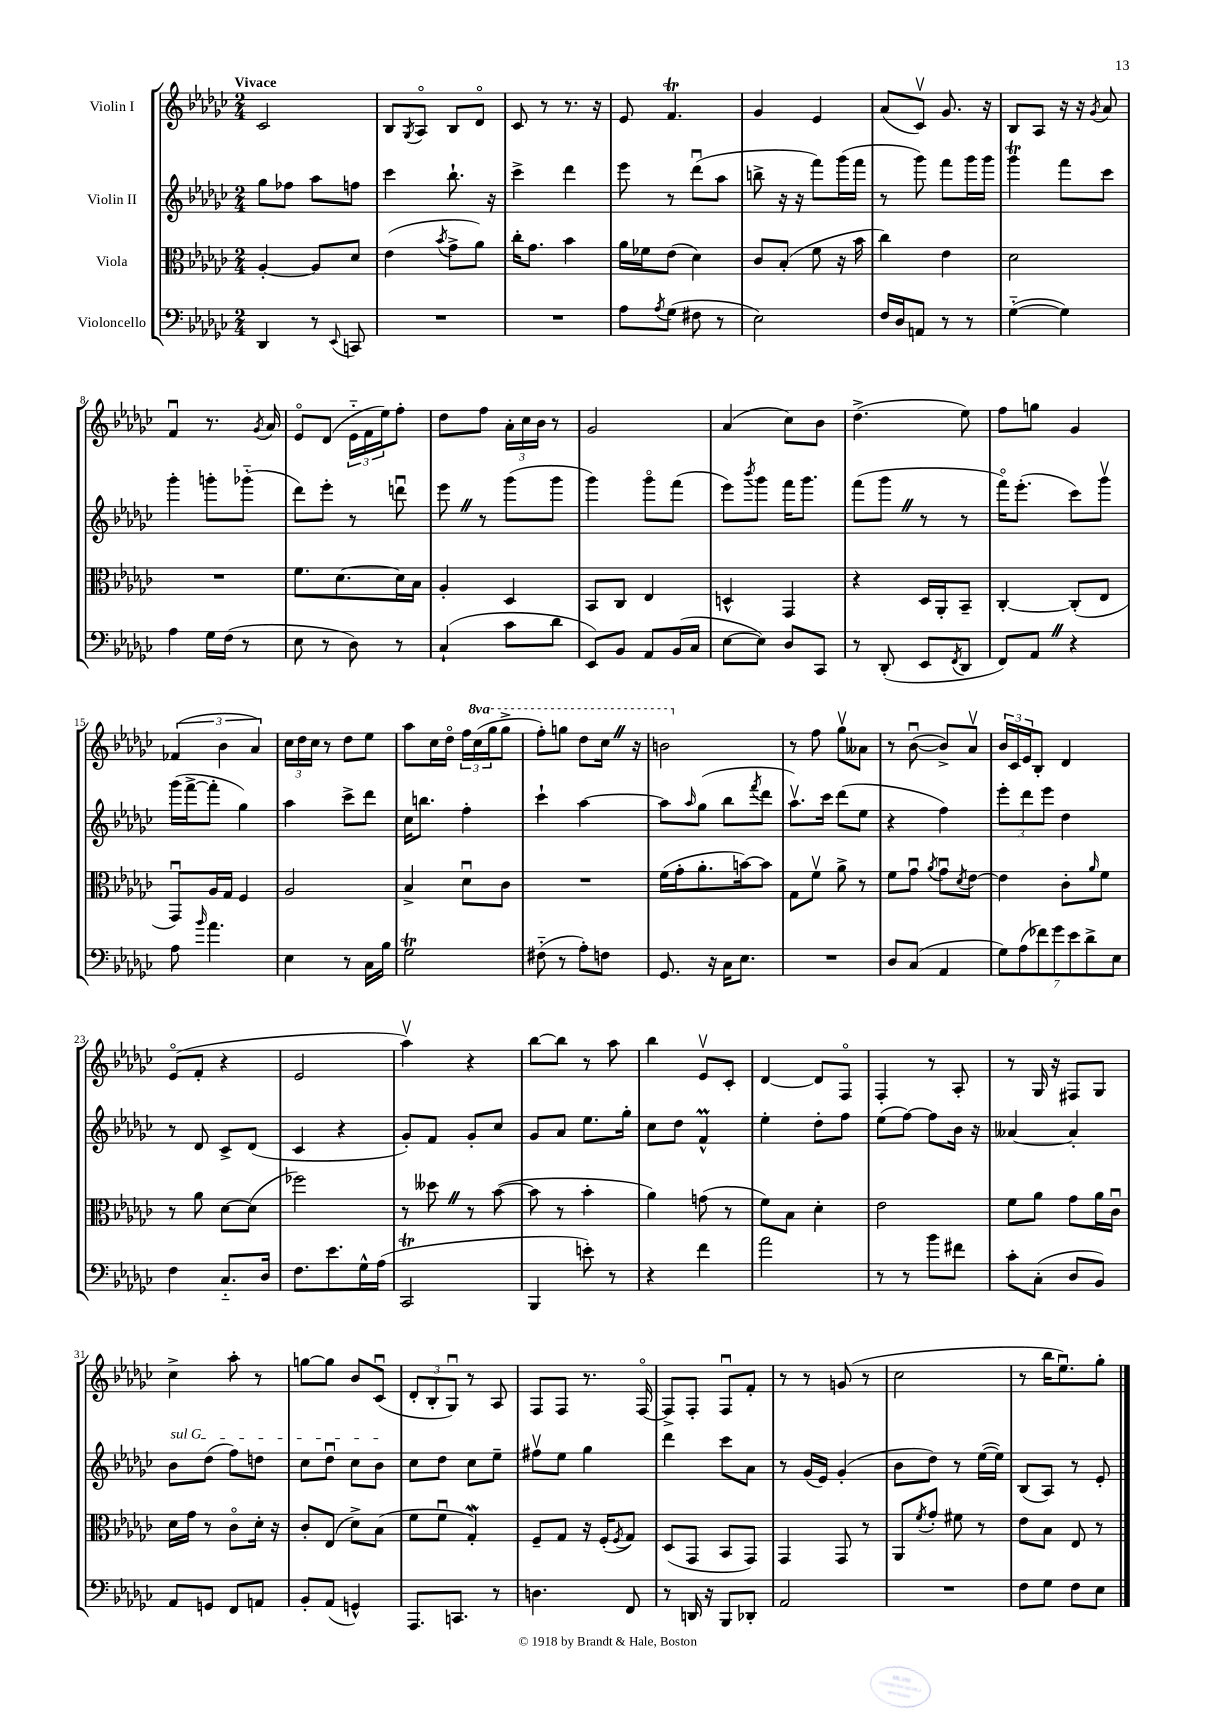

**kern	**kern	**kern	**kern
*staff4	*staff3	*staff2	*staff1
*clefF4	*clefC3	*clefG2	*clefG2
*k[b-e-a-d-g-c-]	*k[b-e-a-d-g-c-]	*k[b-e-a-d-g-c-]	*k[b-e-a-d-g-c-]
*M2/4	*M2/4	*M2/4	*M2/4
4DD-	[4A-'	8gg-	2c-
.	.	8ff-	.
8r	8A-]	8aa-	.
8qqEE-	.	.	.
8CC	8d-	8ff	.
=	=	=	=
2r	(4e-	4ccc-	8B-
.	.	.	8qG-
.	.	.	8A-o
.	8qb-	.	.
.	8g-^	8.bb-`	8B-
.	8a-)	.	8d-o
.	.	16r	.
=	=	=	=
2r	16cc-'	4ccc-^	8c-
.	8.g-	.	.
.	.	.	8r
.	4b-	4ddd-	8.r
.	.	.	16r
=	=	=	=
8A-	16a-	8eee-	8e-
.	16f-	.	.
8qA-	.	.	.
(8G-	(8e-	8r	4.f
8F#	4d-)	(8ddd-u	.
8r	.	8aa-	.
=	=	=	=
2E-)	8c-	8bb^	4g-
.	(8B-'	16r	.
.	.	16r	.
.	8f	8fff)	4e-
.	16r	(16ggg-	.
.	16b-	16fff	.
=	=	=	=
16F	4cc-)	8r	(8a-
16D-	.	.	.
8AA	.	8ggg-)	8c-v)
8r	4e-	8fff	8.g-
8r	.	16ggg-	.
.	.	16ggg-	16r
=	=	=	=
([4G-'~	2d-	4ggg-	8B-
.	.	.	8A-
4G-])	.	8fff	16r
.	.	.	16r
.	.	.	8qg-
.	.	8ccc-	8a-
=	=	=	=
4A-	2r	4ggg-'	4fu
16G-	.	8ggg'	8.r
(16F	.	.	.
8r	.	(8ggg-'~	.
.	.	.	8qg-
.	.	.	16a-
=	=	=	=
8E-	8.f	8ddd-)	8e-o
8r	.	8eee-'	(8d-
.	[8.d-	.	.
8D-)	.	8r	24e-'~
.	.	.	24f
.	.	.	24ee-)
8r	16d-]	8dddu	8ff'
.	16B-	.	.
=	=	=	=
(4C-`	4A-'	8eee-	8dd-
.	.	8r	8ff
8c-	4D-	(8ggg-	24a-'
.	.	.	24cc-
.	.	.	24b-
8d-	.	8ggg-	8r
=	=	=	=
8EE-)	8BB-	4ggg-)	2g-
8BB-	8C-	.	.
8AA-	4E-	8ggg-o	.
(16BB-	.	(8fff	.
16C-	.	.	.
=	=	=	=
[8E-	4D^^	8eee-)	(4a-
.	.	8qbbb-	.
8E-])	.	8ggg-	.
8D-	4GG-	16fff	8cc-)
.	.	8.ggg-	.
8CC-	.	.	8b-
=	=	=	=
8r	4r	(8fff	(4.dd-^
(8DD-'	.	8ggg-	.
8EE-	16D-	8r	.
.	16AA-'	.	.
8qFF	.	.	.
8DD-	8BB-~	8r	8ee-)
=	=	=	=
8FF)	[4C-'	16fffo)	8ff
.	.	(8.eee-'	.
8AA-	.	.	8gg
4r	(8C-']	8ccc-)	4g-
.	8E-	8ggg-v	.
=	=	=	=
8A-	8GG-u)	(16ggg-	(6f-
.	.	[16fff^	.
16qqb-	.	.	.
4.a-	16A-	8fff']	.
.	.	.	6b-
.	16G-	.	.
.	4F	4gg-)	.
.	.	.	6a-)
=	=	=	=
4E-	2A-	4aa-	24cc-
.	.	.	24dd-
.	.	.	24cc-
.	.	.	8r
8r	.	8ccc-^	8dd-
16C-	.	8ddd-	8ee-
16B-	.	.	.
=	=	=	=
2G-	4B-^	16cc-	8aa-
.	.	8.bb	.
.	.	.	16cc-
.	.	.	16dd-o
.	8d-u	4ff'	24ff
.	.	.	(24ccc-
.	.	.	24ggg-
.	8c-	.	8ggg-^
=	=	=	=
(8F#'~	2r	4ccc-`	8fff')
8r	.	.	8ggg
8A-')	.	[4aa-	8ddd-
8F	.	.	16ccc-
.	.	.	16r
=	=	=	=
8.GG-	(16f	8aa-]	2bb
.	16g-'	.	.
.	.	16qqaa-	.
.	8.a-'	(8gg-	.
16r	.	.	.
16C-	.	8bb-	.
8.E-	[16b)	.	.
.	.	8qfff	.
.	8b]	8ddd-	.
=	=	=	=
2r	8G-	8.aa-v)	8r
.	8fv	.	8ff
.	.	16ccc-	.
.	8a-^	(8ddd-	8gg-v
.	8r	8ee-	8a--
=	=	=	=
8D-	8f	4r	8r
(8C-	8g-u	.	([8b-u
.	8qa-	.	.
4AA-	8g-u	4ff)	8b-^])
.	8qd-	.	.
.	[8e-	.	8a-v
=	=	=	=
14G-)	4e-]	12eee-'	24b-
.	.	.	24c-
(14A-	.	.	.
.	.	12ddd-	24e-
.	.	.	8B-'
14f-)	.	.	.
.	.	12eee-	.
14g-	.	.	.
.	8c-'	4dd-	4d-
14e-	.	.	.
14d-^	.	.	.
.	16qqa-	.	.
.	8f	.	.
14E-	.	.	.
=	=	=	=
4F	8r	8r	(8e-o
.	8a-	8d-	8f'
8.C-'~	[8d-	8c-^	4r
.	(8d-]	(8d-	.
16D-	.	.	.
=	=	=	=
8.F	2ff-)	4c-	2e-
8.e-	.	.	.
.	.	4r	.
16G-^^	.	.	.
(16A-	.	.	.
=	=	=	=
2CC-	8r	8g-')	4aa-v)
.	8dd--	8f	.
.	8r	8g-'	4r
.	([8b-	8cc-	.
=	=	=	=
4BBB-	8b-]	8g-	[8bb-
.	8r	8a-	8bb-]
8e')	4b-'	8.ee-	8r
8r	.	.	8aa-
.	.	16gg-'	.
=	=	=	=
4r	4a-)	8cc-	4bb-
.	.	8dd-	.
4f	(8g	4f^^	8e-v
.	8r	.	8c-'
=	=	=	=
2a-	8f)	4ee-'	[4d-
.	8B-	.	.
.	4d-'	8dd-'	8d-]
.	.	8ff	8Fo
=	=	=	=
8r	2e-	(8ee-	4F'
8r	.	[8ff)	.
8b-	.	8ff]	8r
8f#	.	16b-	8A-'
.	.	16r	.
=	=	=	=
8c-'	8f	[4a--	8r
(8C-'	8a-	.	16G-
.	.	.	16r
8D-	8g-	4a--']	8F#
8BB-)	16a-	.	8G-
.	16c-u	.	.
=	=	=	=
8AA-	16d-	8b-	4cc-^
.	16g-	.	.
8GG	8r	(8dd-	.
8FF	8c-o	8ff)	8aa-'
8AA	16d-'	8dd	8r
.	16r	.	.
=	=	=	=
8BB-'	8c-'	8cc-	[8gg
(8AA-	(8E-	8dd-u	8gg]
4GG^^)	8d-^)	8cc-	8b-
.	(8B-	8b-	(8c-u
=	=	=	=
8.AAA-	8f	8cc-	12d-'
.	.	.	12B-'
.	8fu	8dd-	.
.	.	.	12G-u)
8.CC	.	.	.
.	4G-')	8cc-	8r
8r	.	8ee-~	8A-
=	=	=	=
4.D	8F~	8ff#v	8F
.	8G-	8ee-	8F
.	16r	4gg-	8.r
.	(16F'	.	.
.	8qF	.	.
8FF	8G-)	.	.
.	.	.	[16Fo
=	=	=	=
8r	(8D-	4ddd-	8F^]
16DD	8GG-	.	8F'
16r	.	.	.
8BBB-	8BB-	8ccc-	8Fu
8DD-'	8GG-)	8a-	8f'
=	=	=	=
2AA-	4GG-	8r	8r
.	.	(16g-	8r
.	.	16e-)	.
.	8GG-	(4g-'	(8g
.	8r	.	8r
=	=	=	=
2r	8AA-	8b-	2cc-
.	8qf	.	.
.	8g-'	8dd-)	.
.	8f#	8r	.
.	8r	([16ee-	.
.	.	16ee-])	.
=	=	=	=
8F	8e-	(8B-	8r
8G-	8B-	8A-)	16bb-
.	.	.	8.ee-u)
8F	8E-	8r	.
8E-	8r	8e-'	8gg-'
==	==	==	==
*-	*-	*-	*-
